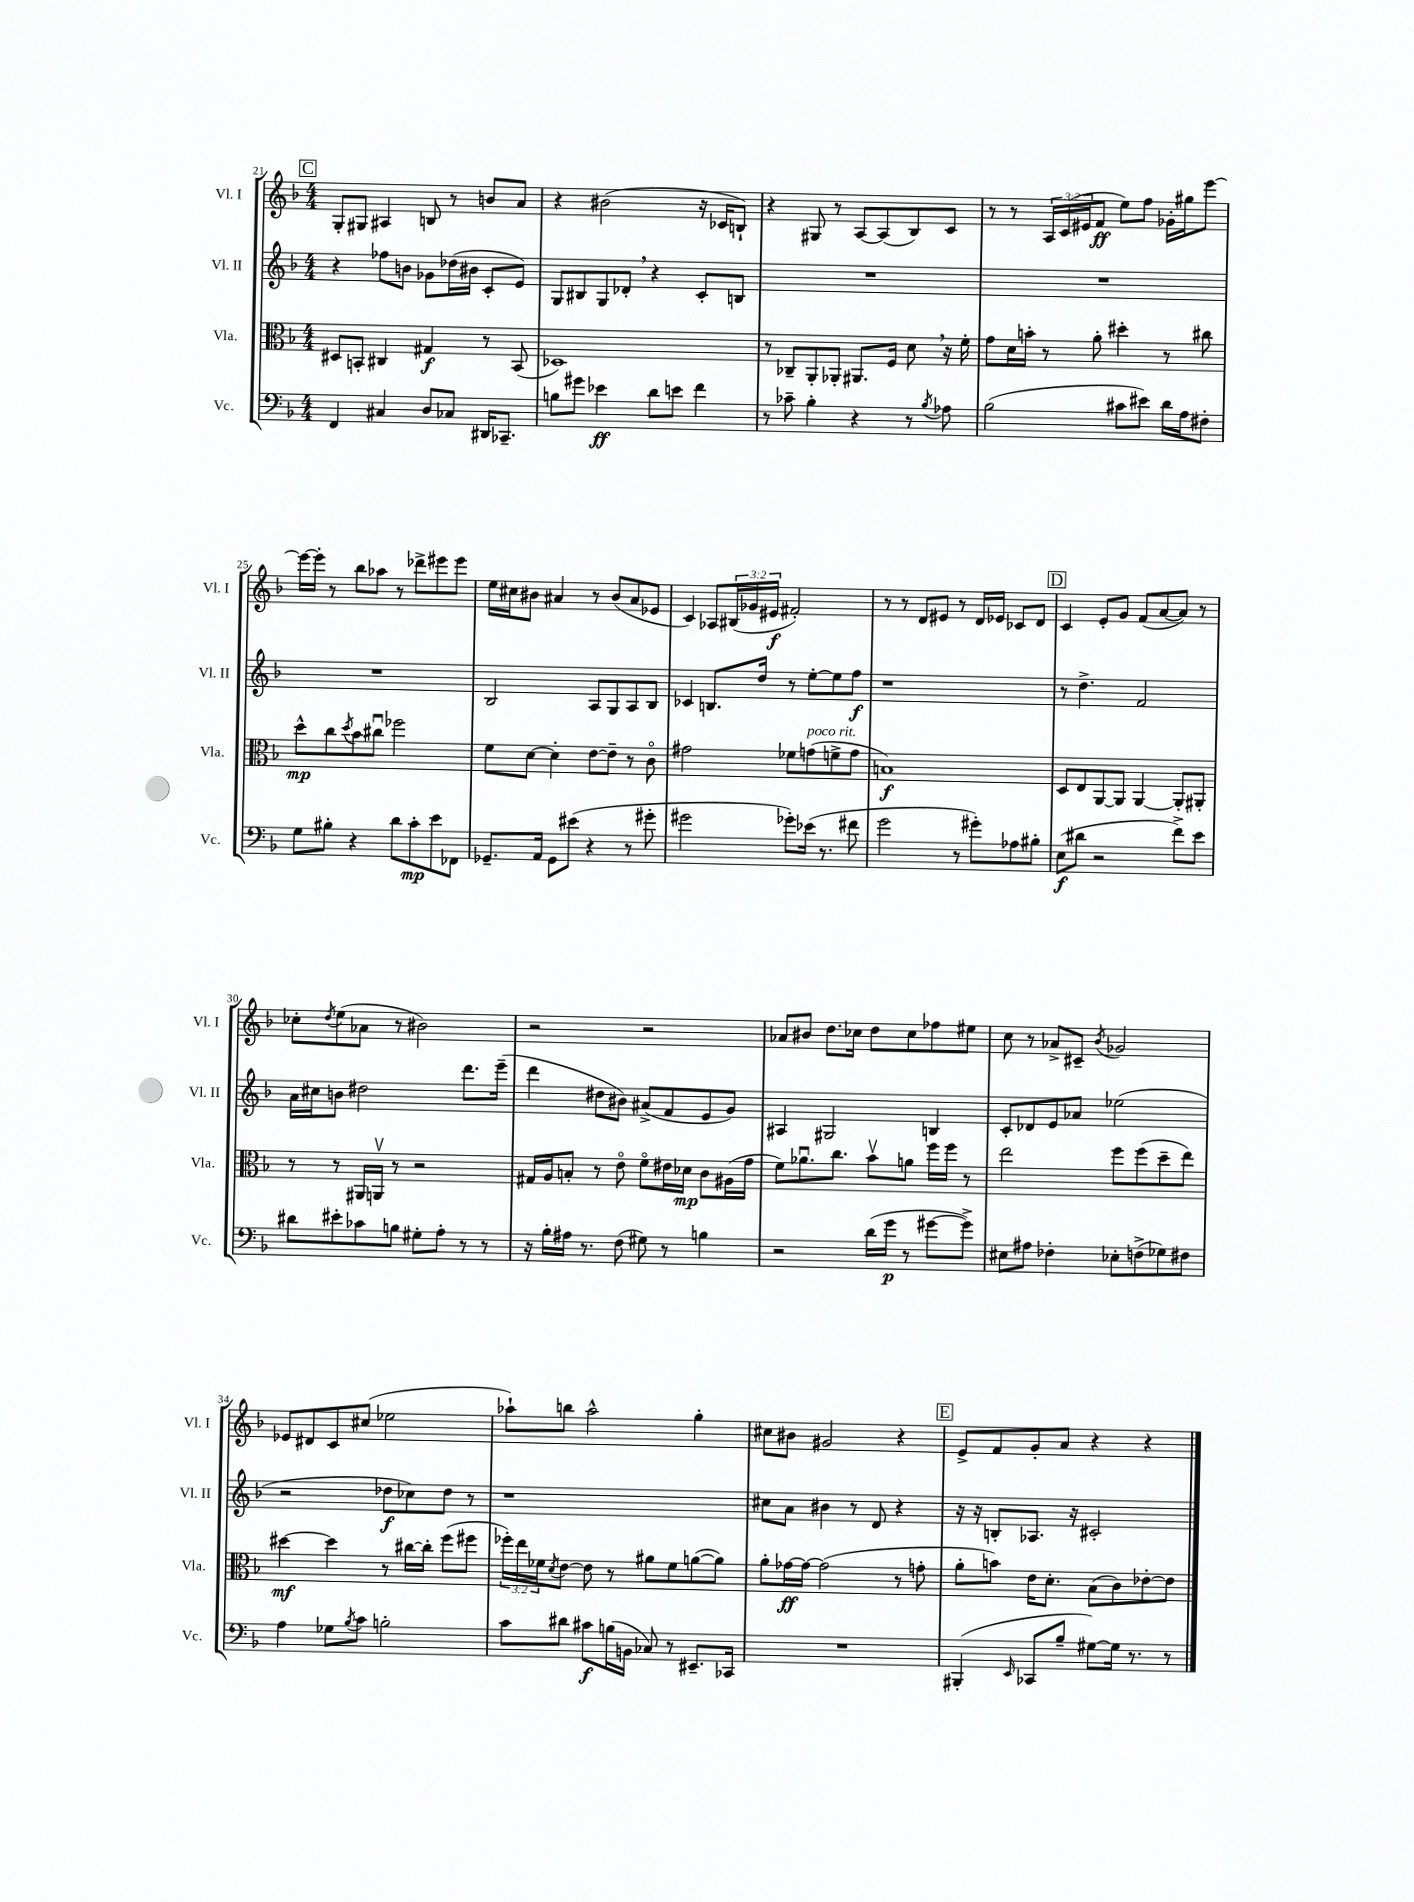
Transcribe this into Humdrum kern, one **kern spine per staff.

**kern	**dynam	**kern	**dynam	**kern	**dynam	**kern	**dynam
*part4	*part4	*part3	*part3	*part2	*part2	*part1	*part1
*staff4	*staff4	*staff3	*staff3	*staff2	*staff2	*staff1	*staff1
*I"Vc.	*	*I"Vla.	*	*I"Vl. II	*	*I"Vl. I	*
*I'Vc.	*	*I'Vla.	*	*I'Vl. II	*	*I'Vl. I	*
*clefF4	*	*clefC3	*	*clefG2	*	*clefG2	*
*k[b-]	*	*k[b-]	*	*k[b-]	*	*k[b-]	*
*M4/4	*	*M4/4	*	*M4/4	*	*M4/4	*
!!LO:REH:place=s1:t=C
=21	=21	=21	=21	=21	=21	=21	=21
4FF/	.	8D#X/L	.	4r	.	8G'/L	.
.	.	8BBn'/J	.	.	.	8G#X/J	.
4C#X/	.	4C#X/	.	8ff-X\L	.	4A#X/	.
.	.	.	.	8bn\J	.	.	.
8D/L	.	4G#X/	f	8g-X\L	.	8Bn/	.
8C-X/J	.	.	.	(16dd-X\L	.	8r	.
.	.	.	.	16b#X\JJ	.	.	.
16DD#X/KL	.	8r	.	8c'/L	.	8bn/L	.
8.CC-X~/J	.	.	.	.	.	.	.
.	.	(8BB/	.	8e/J)	.	8a/J	.
=22	=22	=22	=22	=22	=22	=22	=22
8Bn\L	.	1D-X)	.	8G/L	.	4r	.
8g#X\J	.	.	.	8B#X/	.	.	.
4e-X\	ff	.	.	8G/	.	(2b#X\	.
.	.	.	.	8d-X',/J	.	.	.
8d\L	.	.	.	4r	.	.	.
8en\J	.	.	.	.	.	.	.
4f\	.	.	.	8c'/L	.	16r	.
.	.	.	.	.	.	16c-X/KL	.
.	.	.	.	8Bn/J	.	8Bn`/J)	.
=23	=23	=23	=23	=23	=23	=23	=23
8r	.	8r	.	1r	.	4r	.
8c-X~\	.	8C-X~/L	.	.	.	.	.
4B-'\	.	8AA'/	.	.	.	8G#X/	.
.	.	8AA-X'/J	.	.	.	8r	.
4r	.	8.AA#X/L	.	.	.	[8A/L	.
.	.	.	.	.	.	(8A/]	.
.	.	16F/Jk	.	.	.	.	.
8r	.	8d,\	.	.	.	8B-/)	.
8qB-/	.	.	.	.	.	.	.
8A-X\	.	16r	.	.	.	8c/J	.
.	.	16f'\	.	.	.	.	.
=24	=24	=24	=24	=24	=24	=24	=24
(2B-\	.	8g\L	.	1r	.	8r	.
.	.	16d\L	.	.	.	8r	.
.	.	16bn'\JJ	.	.	.	.	.
.	.	8r	.	.	.	24A/LL	.
.	.	.	.	.	.	(24c/	.
.	.	.	.	.	.	24e#X/J	.
.	.	8a'\	.	.	.	8f/J	ff
8c#X\L	.	4dd#X'\	.	.	.	8ee\L)	.
8e#X\J)	.	.	.	.	.	8ff\J	.
16d\LL	.	8r	.	.	.	16g-X'\LL	.
16A\J	.	.	.	.	.	16gg#X\J	.
8F#X'\J	.	8cc#X\	.	.	.	[8eee\J	.
!!LO:LB:g=z
=25	=25	=25	=25	=25	=25	=25	=25
8G\L	.	8dd^^\L	mp	1r	.	16eee\LL_	.
.	.	.	.	.	.	16eee'\JJ]	.
8B#X'\J	.	8cc\	.	.	.	8r	.
.	.	8qdd/	.	.	.	.	.
4r	.	8b-\	.	.	.	8bb-\L	.
.	.	8cc#Xu\J	.	.	.	8aa-X\J	.
8d\L	.	2ff-X\	.	.	.	8r	.
8c'\	mp	.	.	.	.	8ddd-X^\L	.
8e\	.	.	.	.	.	8eee#X\	.
8FF-X\J	.	.	.	.	.	8eee#\J	.
=26	=26	=26	=26	=26	=26	=26	=26
8.GG-X~/L	.	8f\L	.	2B-/	.	16ee\LL	.
.	.	.	.	.	.	16cc#X\J	.
.	.	[8d\J	.	.	.	8b#X\J	.
16AA/Jk	.	.	.	.	.	.	.
8GG-\L	.	4d'\]	.	.	.	4a#X/	.
(8e#X\J	.	.	.	.	.	.	.
4r	.	[8e\L	.	8A/L	.	8r	.
.	.	8e~\J]	.	8G/	.	(8b#/L	.
8r	.	8r	.	8A/	.	8a#/	.
8g#X'\	.	8c\	.	8B-/J	.	8e-X/J	.
=27	=27	=27	=27	=27	=27	=27	=27
2g#X\	.	2g#X\	.	4c-X/	.	4c/)	.
.	.	.	.	8.Bn/L	.	8A-X/L	.
.	.	.	.	.	.	(24B#X/L	.
.	.	.	.	.	.	24g-X/	.
.	.	.	.	16dd/Jk	.	.	.
.	.	.	.	.	.	24e#X/JJ	f
8g-X'\L)	.	8f-X\L	.	8r	.	2f#X'/)	.
!	!	!LO:TX:a:i:t=poco rit.	!	!	!	!	!
(16e-X\Jk	.	(8gn\	.	[8ee'\L	.	.	.
8.r	.	.	.	.	.	.	.
.	.	8fn^\	.	8ee\]	.	.	.
8f#X\	.	8g\J	.	8ff\J	f	.	.
=28	=28	=28	=28	=28	=28	=28	=28
2g\	.	1Bn)	f	1r	.	8r	.
.	.	.	.	.	.	8r	.
.	.	.	.	.	.	8d/L	.
.	.	.	.	.	.	8e#X/J	.
8r	.	.	.	.	.	8r	.
8g#X'\L)	.	.	.	.	.	16d/LL	.
.	.	.	.	.	.	16e-X/JJ	.
8A-X\	.	.	.	.	.	8c-X/L	.
8B#X'\J	.	.	.	.	.	8d/J	.
!!LO:REH:place=s1:t=D
=29	=29	=29	=29	=29	=29	=29	=29
(8E\L	f	8D/L	.	8r	.	4c/	.
8d#X\J	.	8E/	.	4.dd^\	.	.	.
2r	.	[8AA/	.	.	.	8e'/L	.
.	.	8AA/J]	.	.	.	8g/J	.
.	.	[4AA/	.	2f/	.	(8f/L	.
.	.	.	.	.	.	[8a/	.
8f^\L)	.	8AA'/L]	.	.	.	8a/J])	.
8e\J	.	8AA#X'/J	.	.	.	8r	.
!!LO:LB:g=z
=30	=30	=30	=30	=30	=30	=30	=30
8d#X\L	.	8r	.	16a\LL	.	8cc-X'\L	.
.	.	.	.	16cc#X\J	.	.	.
.	.	.	.	.	.	8qdd/	.
8e#X'\	.	8r	.	8bn\J	.	(8ee\	.
8c-X\	.	16AA#X/LL	.	2dd#X\	.	8a-X\J	.
.	.	16AAnv/JJ	.	.	.	.	.
8Bn\J	.	8r	.	.	.	8r	.
8G#X'\L	.	2r	.	.	.	2b#X\)	.
8A'\J	.	.	.	.	.	.	.
8r	.	.	.	8.ddd\L	.	.	.
8r	.	.	.	.	.	.	.
.	.	.	.	(16eee~\Jk	.	.	.
=31	=31	=31	=31	=31	=31	=31	=31
16r	.	16G#X/LL	.	4ddd\	.	2r	.
16B-'\LL	.	16A/J	.	.	.	.	.
16A#X\JJ	.	8Bn'/J	.	.	.	.	.
8.r	.	.	.	.	.	.	.
.	.	8r	.	8dd#X\L	.	.	.
(8F\	.	8e\	.	8b#X\J)	.	.	.
8G#X\)	.	8f\L	.	(8a#X^/L	.	2r	.
8r	.	16e#X\L	.	8f/	.	.	.
.	.	16d-X\JJ	mp	.	.	.	.
4Bn\	.	8c\L	.	8e/	.	.	.
.	.	(16A#X\L	.	8g/J)	.	.	.
.	.	16g\JJ	.	.	.	.	.
=32	=32	=32	=32	=32	=32	=32	=32
2r	.	8f\L)	.	4A#X/	.	8a-X/L	.
.	.	8.a-Xu\	.	.	.	8b#X/J	.
.	.	.	.	2G#X/	.	8.dd\L	.
.	.	8.cc\J	.	.	.	.	.
.	.	.	.	.	.	16cc-X\Jk	.
(16d\LL	.	8b-v\L	.	.	.	8dd\L	.
16g\JJ	p	.	.	.	.	.	.
8r	.	8an\J	.	.	.	8cc-\	.
[8g#X\L	.	16ff\LL	.	4Bn/	.	8ff-X\	.
.	.	16ff\JJ	.	.	.	.	.
8g#^\J])	.	8r	.	.	.	8ee#X\J	.
=33	=33	=33	=33	=33	=33	=33	=33
8E#X\L	.	2ee\	.	8c'/L	.	8cc\	.
8A#X\J	.	.	.	8d-X/	.	8r	.
4F-X'\	.	.	.	8e/	.	8a-X^/L	.
.	.	.	.	8a-X/J	.	8c#X~/J	.
.	.	.	.	.	.	8qb-/	.
8E-X'\L	.	8ff\L	.	(2ee-X\	.	2g-X/	.
(8Fn^\	.	(8ff\	.	.	.	.	.
8G-X\)	.	8dd~\	.	.	.	.	.
8F#X\J	.	8ee\J)	.	.	.	.	.
!!LO:LB:g=z
=34	=34	=34	=34	=34	=34	=34	=34
4A\	.	[4dd#X\	mf	2r	.	8e-X/L	.
.	.	.	.	.	.	8d#X/	.
8G-X\L	.	4dd#\]	.	.	.	8c/	.
8qB-/	.	.	.	.	.	.	.
8c\J	.	.	.	.	.	(8cc#X/J	.
2Bn'\	.	8r	.	8dd-X\L	f	2ee-X\	.
.	.	[16cc#X\LL	.	8cc-X\)	.	.	.
.	.	16cc#'\JJ]	.	.	.	.	.
.	.	(8ff\L	.	8dd-\J	.	.	.
.	.	8ff#X\J	.	8r	.	.	.
=35	=35	=35	=35	=35	=35	=35	=35
8c\L	.	24ff-X'\LL)	.	1r	.	8aa-X`\L)	.
.	.	24ee\	.	.	.	.	.
.	.	24f-X\J	.	.	.	.	.
.	.	8qd/	.	.	.	.	.
8d#X\J	.	[8e\J	.	.	.	8bbn\J	.
8c#X\L	f	8e\]	.	.	.	2aa-^^\	.
(16Bn\L	.	8r	.	.	.	.	.
16BBn\JJ	.	.	.	.	.	.	.
8C-X/)	.	8a#X\L	.	.	.	.	.
8r	.	8f-\	.	.	.	.	.
8.EE#X~/L	.	([8an\	.	.	.	4gg'\	.
.	.	8a\J])	.	.	.	.	.
16CC-X/Jk	.	.	.	.	.	.	.
=36	=36	=36	=36	=36	=36	=36	=36
1r	.	8a'\L	.	8cc#X\L	.	8cc#X\L	.
.	.	[16g-X\L	ff	8a\J	.	8b#X\J	.
.	.	16g-\JJ_	.	.	.	.	.
.	.	(2g-\]	.	4b#X\	.	2g#X/	.
.	.	.	.	8r	.	.	.
.	.	.	.	8d/	.	.	.
.	.	8r	.	4r	.	4r	.
.	.	8gn'\	.	.	.	.	.
!!LO:REH:place=s1:t=E
=37	=37	=37	=37	=37	=37	=37	=37
(4BBB#X'/	.	8a'\L	.	16r	.	8e^/L	.
.	.	.	.	16r	.	.	.
.	.	8bn\J)	.	8Bn'/L	.	8f/	.
16qqEE/	.	.	.	.	.	.	.
8CC-X/L	.	16e\KL	.	8.A-X/J	.	8g'/	.
.	.	8.d'\J	.	.	.	.	.
8B-~/J	.	.	.	.	.	8a/J	.
.	.	.	.	16r	.	.	.
[8G#X\L)	.	(8B-\L	.	2c#X'/	.	4r	.
16G#\Jk]	.	8c\)	.	.	.	.	.
8.r	.	.	.	.	.	.	.
.	.	[8e-X'\	.	.	.	4r	.
8r	.	8e-\J]	.	.	.	.	.
==	==	==	==	==	==	==	==
*-	*-	*-	*-	*-	*-	*-	*-
